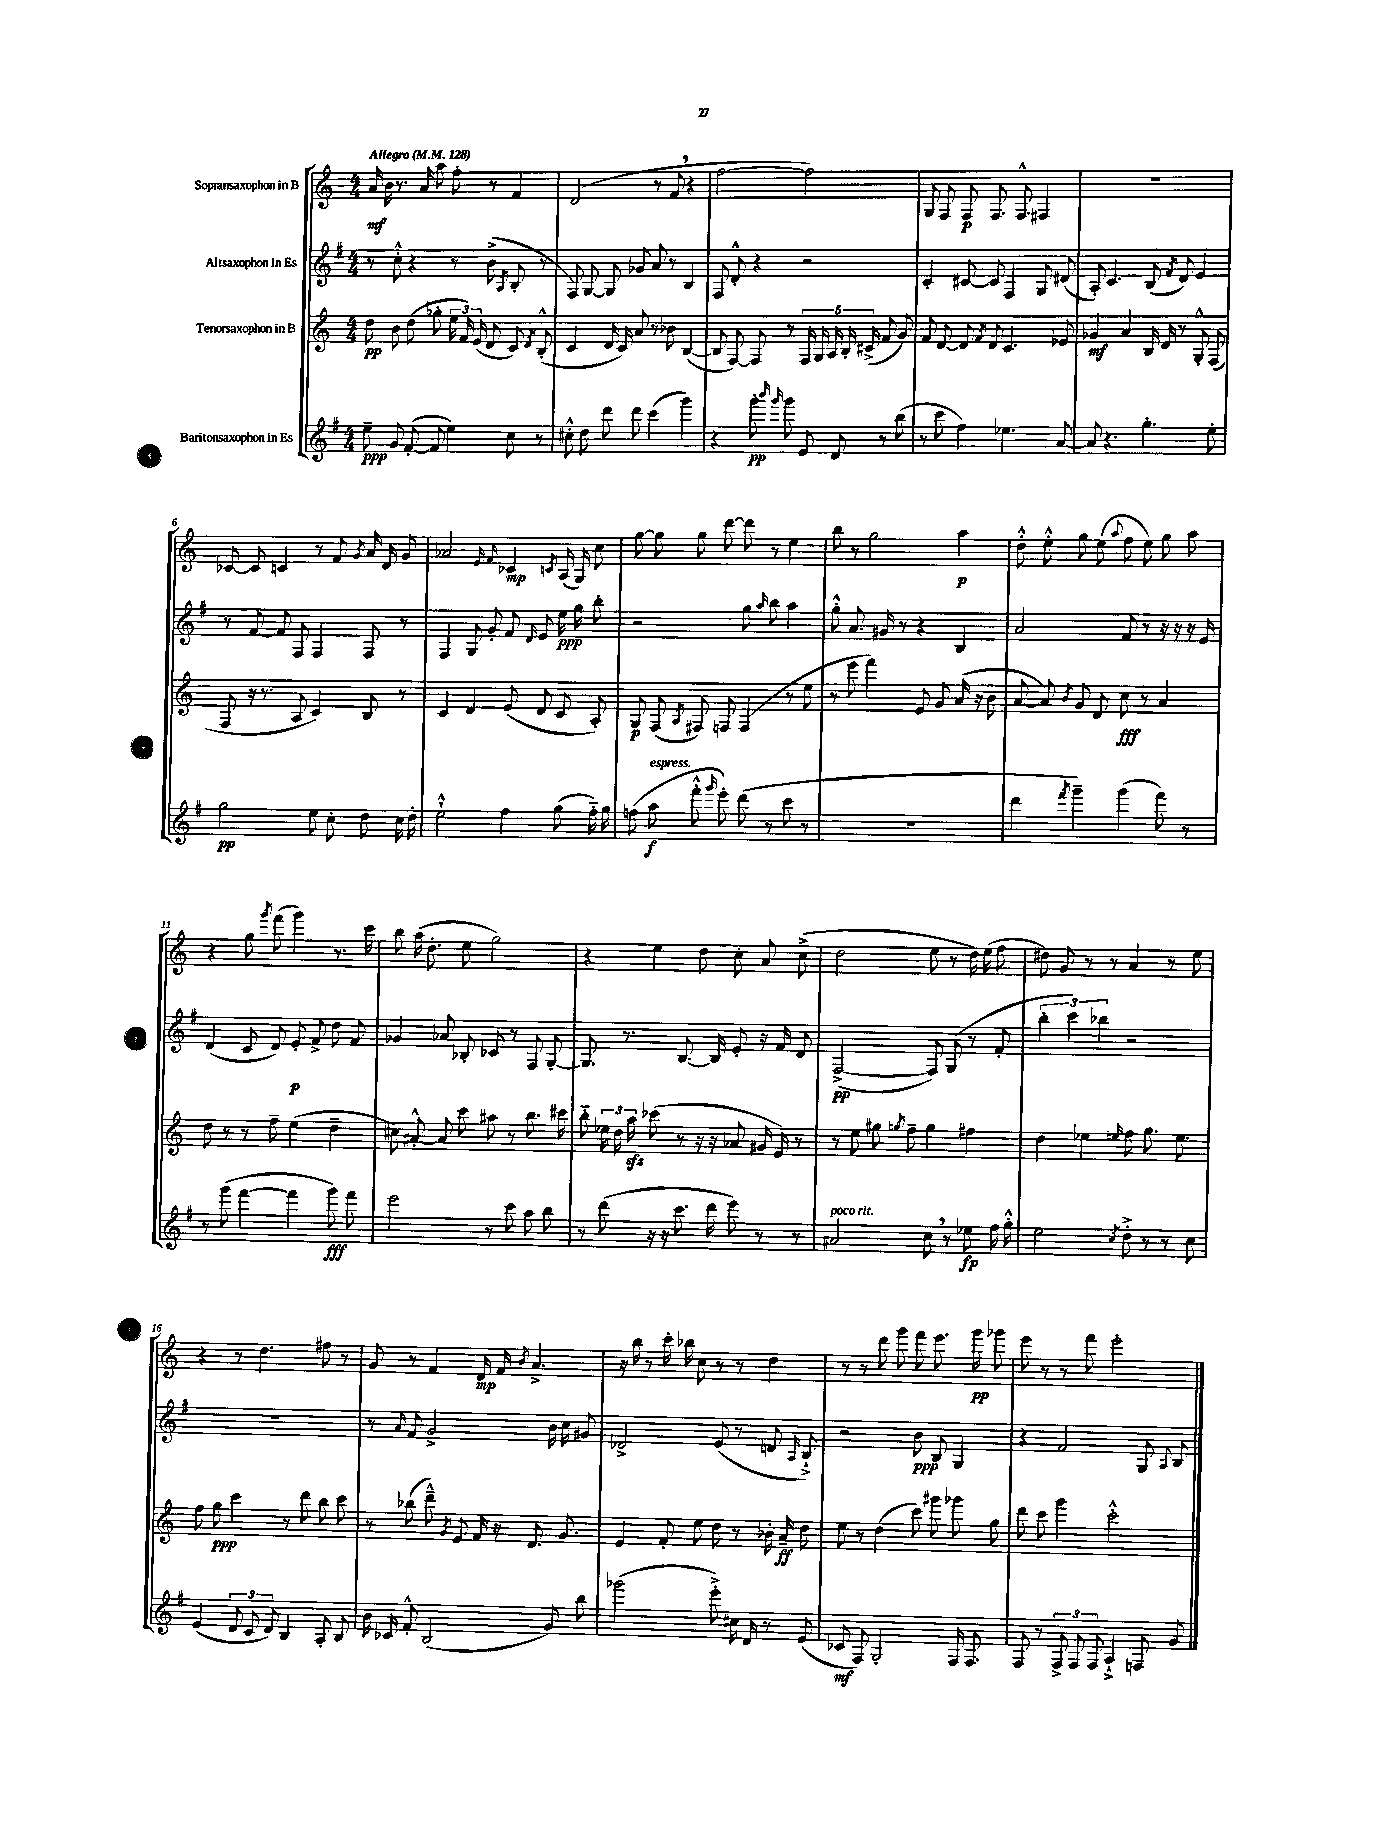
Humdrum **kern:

**kern	**kern	**kern	**kern
*staff4	*staff3	*staff2	*staff1
*clefG2	*clefG2	*clefG2	*clefG2
*k[f#]	*k[]	*k[f#]	*k[]
*M4/4	*M4/4	*M4/4	*M4/4
*MM128	*MM128	*MM128	*MM128
8ee~	8dd	8r	16a
.	.	.	16b
8g	8b	8cc'^^	8.r
([8f#'	(8dd	4r	.
.	.	.	16a
8f#]	8gg-'	.	8aa
4ee)	24ee	8r	8ff'
.	24f)	.	.
.	(24e	.	.
.	8d	(8b^	8r
.	.	8qA	.
8cc	8c)	8B'	4f
.	8qd	.	.
8r	(8B'^^	8r	.
=	=	=	=
8cc#'^^	4c	8F#)	(2d
8dd	.	[8G	.
8ddd	16d	8G]	.
.	16c)	.	.
8ddd	8a	8g-	.
(4ccc	8r	8a	8r
.	8b-	8r	8f
4ggg)	([4B	4B	4r
=	=	=	=
4r	8B]	8F#	[2ff
.	[8F)	8d'^^	.
8ggg'	8F]	4r	.
16qqbbb	.	.	.
16qqggg	.	.	.
8ggg	8r	.	.
8e	20F	2r	2ff])
.	20G	.	.
.	20A	.	.
8d	.	.	.
.	20B'	.	.
.	(20c#^	.	.
8r	8f	.	.
(8bb	8g)	.	.
=	=	=	=
8r	8f	4c'	8G
8ccc	[8d	.	8F
4ff#)	8d]	[8c#	8F
.	8qf	.	.
.	8d	8c#]	8.F
4.ee-	4.c	4F#	.
.	.	.	8.F^^
.	.	8G	4F#
[8a	8e-	(8d#	.
=	=	=	=
8a]	4g-	8A')	1r
4.r	.	4.c	.
.	4a	.	.
4.gg'	16B	(8B	.
.	16d	.	.
.	.	8qf#	.
.	8r	8d)	.
.	8G'^^	4e	.
8ee'	(8F	.	.
=	=	=	=
2gg	8F	8r	[8c-
.	16r	[8f#	8c-]
.	8.r	.	.
.	.	8f#]	4c
.	8A	8F#	.
8ee	4c)	4F#	8r
8cc'	.	.	8f
.	.	.	8qg
8dd	8B	8F#	16a
.	.	.	16d
16cc	8r	8r	8g
16dd'	.	.	.
=	=	=	=
2ee`^^	4c	4F#	2a-
.	4d	8G	.
.	.	8g'	.
.	.	.	16qqe
.	.	.	16qqf
4ff#	(8e	8f#	4c-
.	.	16qqd	.
.	8d	8e	.
.	.	.	8qc
(8gg	8c	16ee	(16A
.	.	16gg	16G)
16ff#'~)	8A')	8bb'	8cc
16gg	.	.	.
=	=	=	=
(8ff	8G	2r	[8gg
8aa	(8F	.	8gg]
.	8qA	.	.
8fff#'^^	8F#)	.	8gg
16qqggg	.	.	.
8eee')	8F	.	[8ddd
(8ddd	(4F	8gg	8ddd]
.	.	16qqaa	.
8r	.	8bb	8r
8ccc	8r	4aa	4ee
8r	8ee	.	.
=	=	=	=
1r	8r	8gg'^^	8bb
.	8eee	8.a	8r
.	4fff)	.	2gg
.	.	16g#	.
.	.	8r	.
.	8e	4r	.
.	8g	.	.
.	(16a	4B	4aa
.	16r	.	.
.	8b	.	.
=	=	=	=
4ddd	[8a	2a	8dd'^^
.	8a])	.	8ee'^^
8qfff#	8qb	.	.
4ggg~)	8g	.	8gg
.	8d	.	(8ee
.	.	.	8qqaa
(4ggg	8cc	8f#	8ff
.	8r	8r	8ee)
8fff#)	4a	16r	8gg
.	.	16r	.
8r	.	16r	8aa
.	.	16e	.
=	=	=	=
8r	8dd	(4d	4r
(8ggg	8r	.	.
[4fff#	8r	8c	8gg
.	.	.	8qggg
.	8ff~	8d)	(8fff
4fff#]	(4ee	8e'	4ggg)
.	.	8f#^	.
8ggg)	4dd~	8dd	8.r
8fff#	.	8f#	.
.	.	.	16ccc
=	=	=	=
2eee	8cc#)	4g-	8bb
.	[8a#'^^	.	(16aa
.	.	.	8.dd'
.	8a#]	8a-	.
.	8ccc	8B-'	8ee
8r	8aa#	8c-	2gg)
8ccc	8r	8r	.
8aa	8.bb	8F#	.
8bb	.	[8G'	.
.	16ccc#	.	.
=	=	=	=
8r	8bb'~	8.G]	4r
(8ddd	24ee-	.	.
.	24dd	.	.
.	.	8.r	.
.	24aa	.	.
16r	(8ccc-	.	4ee
16r	.	.	.
8.ccc	8r	[8.B	.
.	16r	.	8dd
16ddd	16r	16B]	.
8eee)	8a-	8e'	8cc'
8r	16g#	16r	8a
.	16e)	16f#	.
8r	8r	8d	(8cc^
=	=	=	=
2a#	8r	([2F#^	2dd
.	8ee	.	.
.	8gg#	.	.
.	8qgg	.	.
.	8ff~	.	.
8cc	4gg	8F#])	8ee
8r	.	(8G	8r
8ee-	4ff#	8r	16dd)
.	.	.	(16ee
16ff#	.	8f#'	8ff
16gg'^^	.	.	.
=	=	=	=
2ee	4dd	6bb'	8dd#)
.	.	.	8g
.	.	6ccc)	.
.	4ee-	.	8r
.	.	6bb-	.
.	.	.	8r
8qcc	16qqee	.	.
8dd'^	8ff	2r	4a
8r	8.gg	.	.
8r	.	.	8r
.	8.ee	.	.
8cc	.	.	8ee
=	=	=	=
(4e	8ff	1r	4r
.	8gg	.	.
12d	4ccc	.	8r
12c	.	.	.
.	.	.	4.dd
12d)	.	.	.
4B	8r	.	.
.	8ddd	.	.
8A'	8bb	.	8ff#
8B	8ccc	.	8r
=	=	=	=
16b	8r	8r	8g
16c-	.	.	.
.	.	16qqa	.
8f#'^^	(8bb-	8f#	8r
(2B	8ddd~^^)	2g^	4f
.	8qg	.	.
.	8e	.	.
.	16f	.	16d
.	16r	.	16f
.	.	.	8qb
.	8.d	.	4.a^
8g)	.	16b	.
.	8.g	16cc	.
8bb	.	8g#	.
=	=	=	=
(2ggg-	4e	2d-^	16r
.	.	.	16bb
.	.	.	8r
.	8f'	.	16ccc'
.	.	.	16bb-
.	8ee	.	8cc
8eee'^)	8dd	(8e	8r
16cc#	8r	8r	8r
16d	.	.	.
8r	16b-'	8d	4dd
.	16a~	.	.
.	.	16qqA	.
(8e	8dd	8B`^)	.
=	=	=	=
8c-	8ee	2r	8r
8F#)	8r	.	8r
2G'	(4dd	.	8ddd
.	.	.	8ggg
.	8ccc)	8b	8fff
.	8ggg#	8B	8.eee
16F#	8ggg-	4G	.
8.F#	.	.	16ggg
.	8gg	.	8ggg-
=	=	=	=
8F#	8ddd	4r	8eee
8r	8ccc	.	8r
12F#^	4ggg	2f#	8r
12F#	.	.	.
.	.	.	8fff
12F#	.	.	.
4A`^	2ccc'^^	.	2eee'
8F	.	8G	.
.	.	8qqA	.
8g	.	8B	.
==	==	==	==
*-	*-	*-	*-
